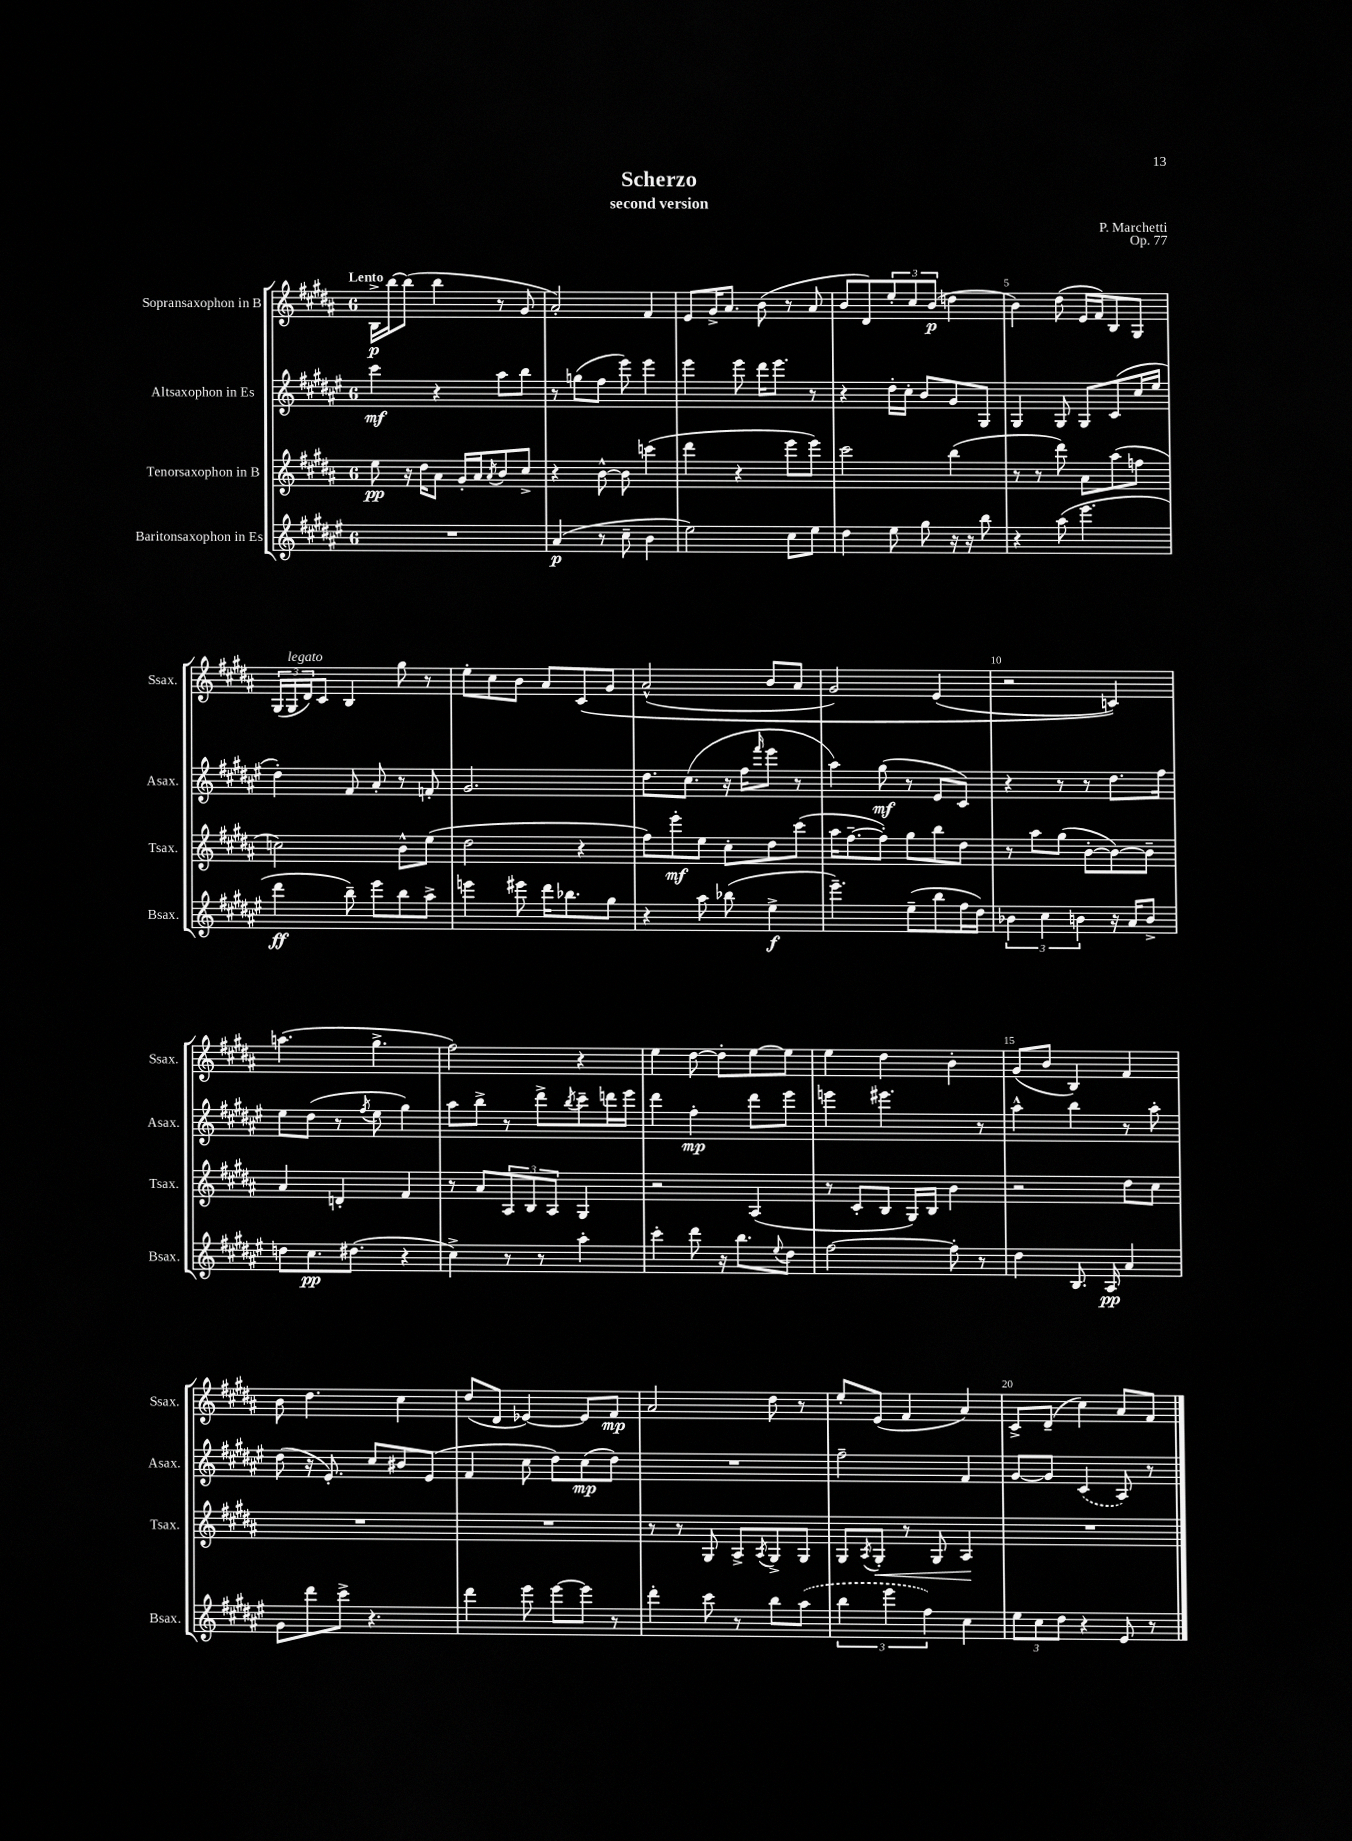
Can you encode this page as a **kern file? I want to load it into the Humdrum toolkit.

**kern	**dynam	**kern	**dynam	**kern	**dynam	**kern	**dynam
*part4	*part4	*part3	*part3	*part2	*part2	*part1	*part1
*staff4	*staff4	*staff3	*staff3	*staff2	*staff2	*staff1	*staff1
*I"Baritonsaxophon in Es	*	*I"Tenorsaxophon in B	*	*I"Altsaxophon in Es	*	*I"Sopransaxophon in B	*
*I'Bsax.	*	*I'Tsax.	*	*I'Asax.	*	*I'Ssax.	*
*clefG2	*	*clefG2	*	*clefG2	*	*clefG2	*
*k[f#c#g#d#a#e#]	*	*k[f#c#g#d#a#]	*	*k[f#c#g#d#a#e#]	*	*k[f#c#g#d#a#]	*
*M6/8	*	*M6/8	*	*M6/8	*	*M6/8	*
=1	=1	=1	=1	=1	=1	=1	=1
!	!	!	!	!	!	!LO:TX:a:B:t=Lento	!
2.r	.	8ee\	pp	4ccc#\	mf	16B^\LL	p
.	.	.	.	.	.	[16bb\J	.
.	.	16r	.	.	.	(8bb\J]	.
.	.	16dd#\KL	.	.	.	.	.
.	.	8a#\J	.	4r	.	4bb\	.
.	.	16g#'/LL	.	.	.	.	.
.	.	16a#/J	.	.	.	.	.
.	.	8qa#/	.	.	.	.	.
.	.	8b/	.	8aa#\L	.	8r	.
.	.	8cc#^/J	.	8bb\J	.	8g#/	.
=2	=2	=2	=2	=2	=2	=2	=2
(4a#/	p	4r	.	8r	.	2a#'/)	.
.	.	.	.	(8ggn\L	.	.	.
8r	.	[8b^^\	.	8ff#\J	.	.	.
8cc#~\	.	8b\]	.	8eee#\)	.	.	.
4b\	.	(4cccn\	.	4eee#\	.	4f#/	.
=3	=3	=3	=3	=3	=3	=3	=3
2ee#\)	.	4ddd#\	.	4eee#\	.	8e/L	.
.	.	.	.	.	.	16g#^/K	.
.	.	.	.	.	.	8.a#/J	.
.	.	4r	.	8eee#\	.	.	.
.	.	.	.	16ddd#\KL	.	(8b\	.
.	.	.	.	8.eee#\J	.	.	.
8cc#\L	.	8eee\L	.	.	.	8r	.
8ee#\J	.	8eee\J)	.	8r	.	8a#/	.
=4	=4	=4	=4	=4	=4	=4	=4
4dd#\	.	2ccc#\	.	4r	.	8b/L	.
.	.	.	.	.	.	8d#/)	.
8ee#\	.	.	.	16dd#'\LL	.	12ee'/	.
.	.	.	.	16cc#'\JJ	.	.	.
.	.	.	.	.	.	12cc#/	.
8gg#\	.	.	.	8b/L	.	.	.
.	.	.	.	.	.	(12b/J	p
16r	.	(4bb\	.	8g#/	.	4ddn\	.
16r	.	.	.	.	.	.	.
8bb\	.	.	.	8G#/J	.	.	.
=5	=5	=5	=5	=5	=5	=5	=5
4r	.	8r	.	4G#/	.	4b\)	.
.	.	8r	.	.	.	.	.
(8aa#\	.	8ddd#\)	.	8G#/	.	(8dd#\	.
4.eee#\	.	8a#\L	.	8G#/L	.	16e/LL	.
.	.	.	.	.	.	16f#/J)	.
.	.	(8aa#\	.	(8c#/	.	8B/	.
.	.	8ffn\J	.	16cc#/L	.	8G#/J	.
.	.	.	.	16ee#/JJ	.	.	.
!!LO:LB:g=z
=6	=6	=6	=6	=6	=6	=6	=6
4ddd#\	ff	2ccn\)	.	4dd#'\)	.	(24G#/LL	.
!	!	!	!	!	!	!LO:TX:a:i:t=legato	!
.	.	.	.	.	.	24G#/	.
.	.	.	.	.	.	24d#/J)	.
.	.	.	.	.	.	8c#/J	.
8bb~\)	.	.	.	8f#/	.	4B/	.
8eee#\L	.	.	.	8a#'/	.	.	.
8bb\	.	8b^^\L	.	8r	.	8gg#\	.
8aa#^\J	.	(8ee\J	.	8fn'/	.	8r	.
=7	=7	=7	=7	=7	=7	=7	=7
4eeen\	.	2dd#\	.	2.g#/	.	8ee'\L	.
.	.	.	.	.	.	8cc#\	.
8eee#X\	.	.	.	.	.	8b\J	.
16ddd#\KL	.	.	.	.	.	8a#/L	.
8.bb-X\	.	.	.	.	.	.	.
.	.	4r	.	.	.	(8c#/	.
8gg#\J	.	.	.	.	.	8g#/J	.
=8	=8	=8	=8	=8	=8	=8	=8
4r	.	8ff#\L)	.	8.dd#\L	.	(2a#^^/	.
.	.	8eee'\	mf	.	.	.	.
.	.	.	.	(8.cc#\J	.	.	.
8aa#\	.	8ee\J	.	.	.	.	.
(8bb-X\	.	8cc#'\L	.	16r	.	.	.
.	.	.	.	16ff#\KL	.	.	.
.	.	.	.	16qqfff#/	.	.	.
4ee#^\	f	8dd#\	.	8eee#\J	.	8b/L	.
.	.	(8ccc#\J	.	8r	.	8a#/J	.
=9	=9	=9	=9	=9	=9	=9	=9
4.eee#~\)	.	16aa#\KL	.	4aa#\)	.	2g#/)	.
.	.	[8.ff#~\	.	.	.	.	.
.	.	8ff#'\J])	.	(8gg#\	mf	.	.
(8ee#~\L	.	8gg#\L	.	8r	.	.	.
8bb\	.	8bb\	.	8e#/L	.	(4e/	.
16ff#\L	.	8dd#\J	.	8c#/J)	.	.	.
16dd#\JJ)	.	.	.	.	.	.	.
=10	=10	=10	=10	=10	=10	=10	=10
6b-X\	.	8r	.	4r	.	2r	.
.	.	8aa#\L	.	.	.	.	.
6cc#\	.	.	.	.	.	.	.
.	.	(8gg#\J	.	8r	.	.	.
6bn\	.	.	.	.	.	.	.
.	.	[8b'\L	.	8r	.	.	.
16r	.	8b\_)	.	8.dd#\L	.	4cn/))	.
16a#/KL	.	.	.	.	.	.	.
8b^/J	.	8b~\J]	.	.	.	.	.
.	.	.	.	16ff#\Jk	.	.	.
!!LO:LB:g=z
=11	=11	=11	=11	=11	=11	=11	=11
8ddn\L	.	4a#/	.	8ee#\L	.	(4.aan\	.
8.cc#\	pp	.	.	(8dd#\J	.	.	.
.	.	4dn'/	.	8r	.	.	.
(8.dd#X\J	.	.	.	.	.	.	.
.	.	.	.	8qff#/	.	.	.
.	.	.	.	8ee#\	.	4.gg#^\	.
4r	.	4f#/	.	4gg#\)	.	.	.
=12	=12	=12	=12	=12	=12	=12	=12
4cc#^\)	.	8r	.	8aa#\L	.	2ff#\)	.
.	.	8a#/L	.	8bb^\J	.	.	.
8r	.	12A#/	.	8r	.	.	.
.	.	12B/	.	.	.	.	.
8r	.	.	.	8ddd#^\L	.	.	.
.	.	12A#/J	.	.	.	.	.
.	.	.	.	8qbb/	.	.	.
4aa#'\	.	4G#/	.	8ccc#~\	.	4r	.
.	.	.	.	16dddn\L	.	.	.
.	.	.	.	16eee#\JJ	.	.	.
=13	=13	=13	=13	=13	=13	=13	=13
4ccc#'\	.	2r	.	4ddd#\	.	4ee\	.
8ddd#\	.	.	.	4ff#'\	mp	[8dd#\	.
16r	.	.	.	.	.	8dd#'\L]	.
8.bb\L	.	.	.	.	.	.	.
.	.	(4A#/	.	8ddd#\L	.	[8ee\	.
8qqee#/	.	.	.	.	.	.	.
8dd#\J	.	.	.	8eee#\J	.	8ee\J]	.
=14	=14	=14	=14	=14	=14	=14	=14
[2ff#\	.	8r	.	4eeen\	.	4ee\	.
.	.	8c#'/L	.	.	.	.	.
.	.	8B/J	.	4.eee#X\	.	4dd#\	.
.	.	16G#/LL)	.	.	.	.	.
.	.	16B/JJ	.	.	.	.	.
8ff#'\]	.	4b\	.	.	.	4b'\	.
8r	.	.	.	8r	.	.	.
=15	=15	=15	=15	=15	=15	=15	=15
4dd#\	.	2r	.	4aa#^^\	.	(8g#/L	.
.	.	.	.	.	.	8b/J	.
8.B/	.	.	.	4bb\	.	4B/)	.
16A#/	pp	.	.	.	.	.	.
4a#/	.	8dd#\L	.	8r	.	4f#/	.
.	.	8cc#\J	.	8aa#'\	.	.	.
!!LO:LB:g=z
=16	=16	=16	=16	=16	=16	=16	=16
8g#\L	.	2.r	.	(8dd#\	.	8b\	.
8ddd#\	.	.	.	16r	.	4.dd#\	.
.	.	.	.	8.e#'/)	.	.	.
8ccc#^\J	.	.	.	.	.	.	.
4.r	.	.	.	8cc#/L	.	.	.
.	.	.	.	8b#X/	.	4cc#\	.
.	.	.	.	(8e#/J	.	.	.
=17	=17	=17	=17	=17	=17	=17	=17
4ddd#\	.	2.r	.	4f#/	.	(8dd#/L	.
.	.	.	.	.	.	8d#/J	.
8eee#\	.	.	.	8cc#\	.	[4e-X/)	.
[8eee#\L	.	.	.	8dd#\L)	.	.	.
8eee#\J]	.	.	.	(8cc#\	mp	8e-/L]	.
8r	.	.	.	8dd#\J)	.	8f#/J	mp
=18	=18	=18	=18	=18	=18	=18	=18
4ddd#'\	.	8r	.	2.r	.	2a#/	.
.	.	8r	.	.	.	.	.
8ccc#\	.	8G#/	.	.	.	.	.
8r	.	8A#^/L	.	.	.	.	.
.	.	8qA#/	.	.	.	.	.
8bb\L	.	8G#^/	.	.	.	8dd#\	.
(8aa#\J	.	8G#/J	.	.	.	8r	.
=19	=19	=19	=19	=19	=19	=19	=19
6bb\	.	8G#/L	.	2ff#~\	.	8ee'/L	.
.	.	8qA#/	.	.	.	.	.
!	!	!	!LO:HP:b	!	!	!	!
.	.	8G#'/J	<	.	.	(8e/J	.
6eee#\	.	.	.	.	.	.	.
.	.	8r	.	.	.	4f#/	.
6ff#\)	.	.	.	.	.	.	.
.	.	8G#/	.	.	.	.	.
4cc#\	.	4A#/	.	4f#/	.	4a#/)	.
.	.	.	[	.	.	.	.
=20	=20	=20	=20	=20	=20	=20	=20
12ee#\L	.	2.r	.	[8g#/L	.	8c#^/L	.
12cc#\	.	.	.	.	.	.	.
.	.	.	.	8g#/J]	.	(8d#~/J	.
12dd#\J	.	.	.	.	.	.	.
4r	.	.	.	(4c#/	.	4cc#\)	.
8e#/	.	.	.	8A#/)	.	8a#/L	.
8r	.	.	.	8r	.	8f#/J	.
==	==	==	==	==	==	==	==
*-	*-	*-	*-	*-	*-	*-	*-
